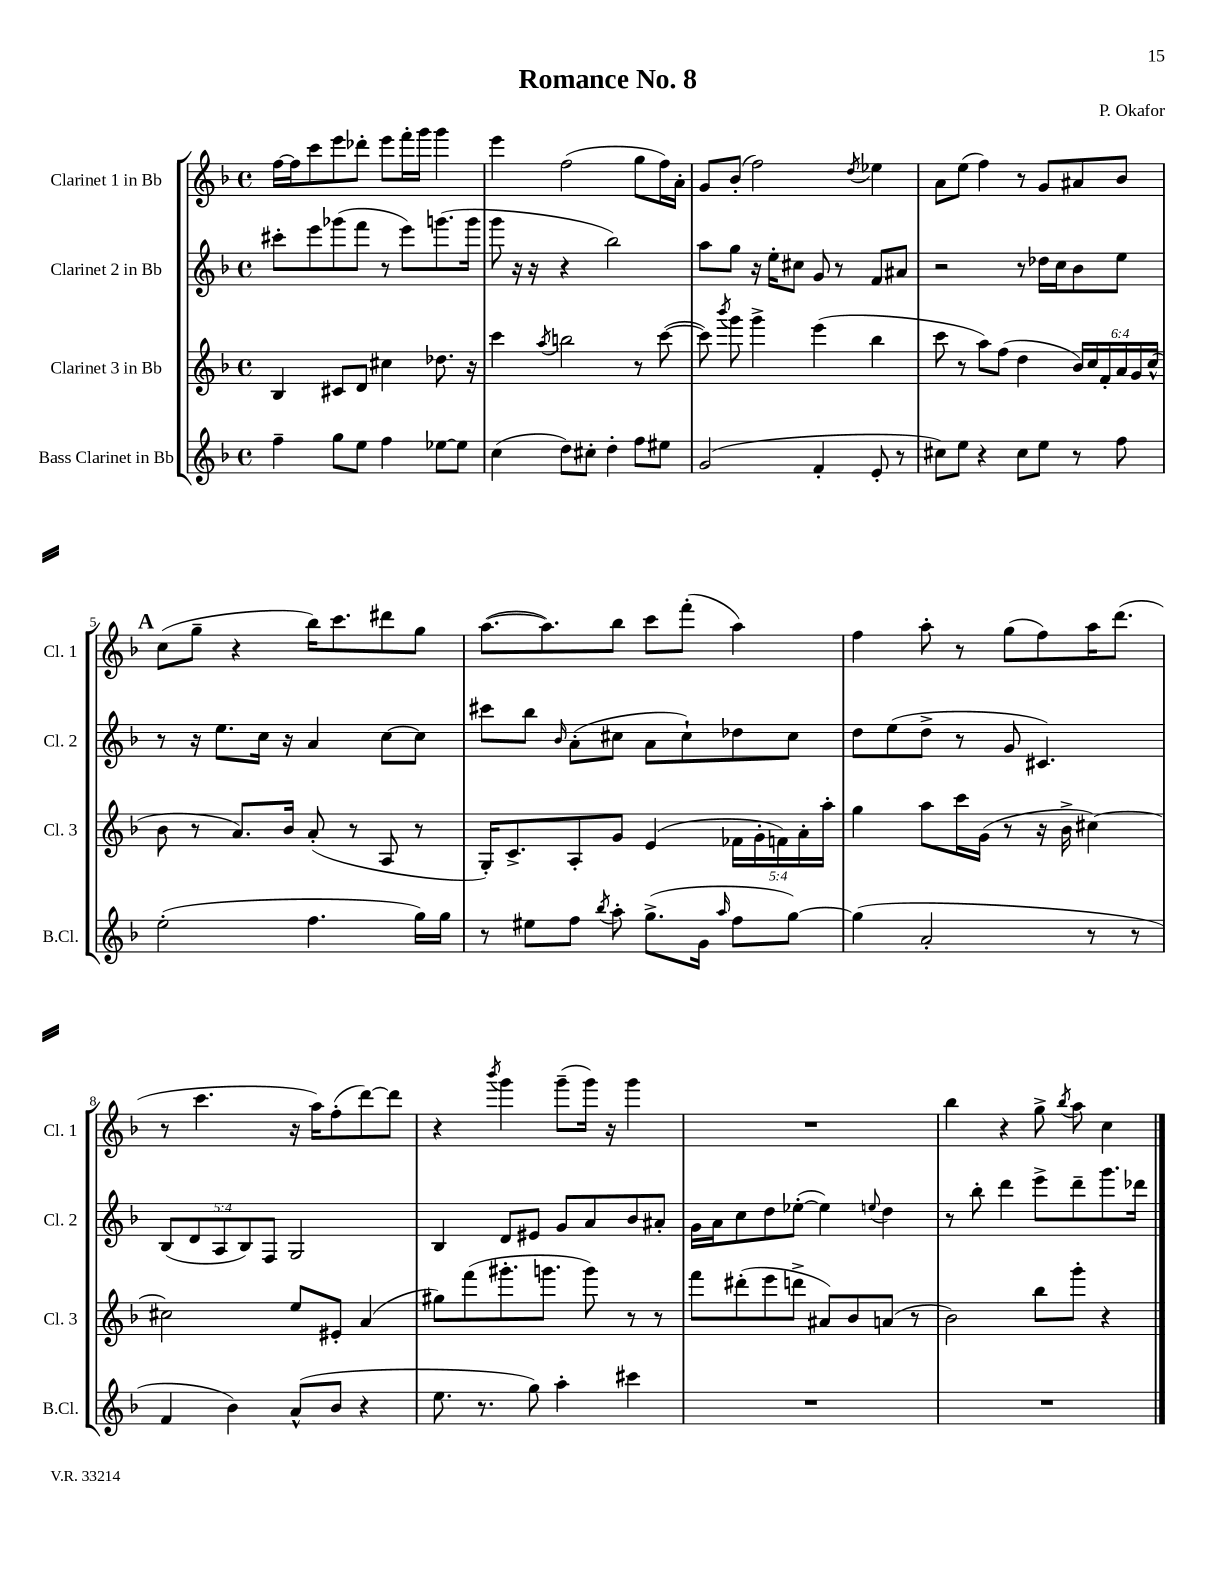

**kern	**kern	**kern	**kern
*part4	*part3	*part2	*part1
*staff4	*staff3	*staff2	*staff1
*I"Bass Clarinet in Bb	*I"Clarinet 3 in Bb	*I"Clarinet 2 in Bb	*I"Clarinet 1 in Bb
*I'B.Cl.	*I'Cl. 3	*I'Cl. 2	*I'Cl. 1
*clefG2	*clefG2	*clefG2	*clefG2
*k[b-]	*k[b-]	*k[b-]	*k[b-]
*M4/4	*M4/4	*M4/4	*M4/4
*met(c)	*met(c)	*met(c)	*met(c)
=1	=1	=1	=1
4ff~\	4B-/	8ccc#X'\L	[16ff\LL
.	.	.	16ff\J]
.	.	8eee\	8ccc\
8gg\L	8c#X/L	(8ggg-X\	8eee\
8ee\J	8d/J	8fff\J	8ddd-X'\J
4ff\	4cc#X\	8r	8eee\L
.	.	8eee\L)	16fff'\L
.	.	.	16ggg\JJ
[8ee-X\L	8.dd-X\	(8.gggn\	4ggg\
8ee-\J]	.	.	.
.	16r	16ggg\Jk	.
=2	=2	=2	=2
(4cc\	4ccc\	8ggg\	4eee\
.	.	16r	.
.	.	16r	.
.	8qaa/	.	.
8dd\L)	2bbn\	4r	(2ff\
8cc#X'\J	.	.	.
4dd'\	.	2bb-\)	.
8ff\L	8r	.	8gg\L
8ee#X\J	([8ccc\	.	16ff\L)
.	.	.	16a'\JJ
=3	=3	=3	=3
(2g/	8ccc\])	8aa\L	8g/L
.	8qbbb-/	.	.
.	8ggg\	8gg\J	(8b-'/J
.	4ggg^\	16r	2ff\)
.	.	16ee'\KL	.
.	.	8cc#X\J	.
4f'/	(4eee\	8g/	.
.	.	8r	.
.	.	.	8qdd/
8e'/	4bb-\	8f/L	4ee-X\
8r	.	8a#X/J	.
=4	=4	=4	=4
8cc#X\L)	8ccc\	2r	8a\L
8ee\J	8r	.	(8ee\J
4r	8aa\L)	.	4ff\)
.	(8ff\J	.	.
8cc#\L	4dd\	8r	8r
8ee\J	.	16dd-X\LL	8g/L
.	.	16cc\J	.
8r	24b-/LL)	8b-\	8a#X/
.	24cc/	.	.
.	24f'/	.	.
8ff\	24a/	8ee\J	8b-/J
.	24g/	.	.
.	(24cc^^/JJ	.	.
!!LO:LB:g=z
!!LO:REH:place=s1:t=A
=5	=5	=5	=5
(2ee'\	8b-\	8r	(8cc\L
.	8r	16r	8gg~\J
.	.	8.ee\L	.
.	8.a/L)	.	4r
.	.	16cc\Jk	.
.	16b-/Jk	16r	.
4.ff\	(8a'/	4a/	16bb-\KL)
.	.	.	8.ccc\
.	8r	.	.
.	8A/	[8cc\L	8ddd#X\
16gg\LL)	8r	8cc\J]	8gg\J
16gg\JJ	.	.	.
=6	=6	=6	=6
8r	16G'/KL)	8ccc#X\L	([8.aa\L
.	8.c^/	.	.
8ee#X\L	.	8bb-\J	.
.	.	.	8.aa\])
.	.	16qqb-/	.
8ff\J	8A'/	(8a'\L	.
8qbb-/	.	.	.
8aa'\	8g/J	8cc#X\J	8bb-\J
(8.gg^\L	(4e/	8a\L	8ccc\L
.	.	8cc#`\)	(8fff'\J
16g\Jk	.	.	.
16qqaa/	.	.	.
8ff\L	20f-X\LL	8dd-X\	4aa\)
.	20g'\	.	.
.	20fn\)	.	.
[8gg\J)	.	8cc#\J	.
.	20a'\	.	.
.	20aa'\JJ	.	.
=7	=7	=7	=7
(4gg\]	4gg\	8dd\L	4ff\
.	.	(8ee\	.
2a'/	8aa\L	8dd^\J	8aa'\
.	16ccc\L	8r	8r
.	(16g\JJ	.	.
.	8r	8g/	(8gg\L
.	16r	4.c#X/)	8ff\)
.	16b-^\	.	.
8r	[4cc#X\)	.	16aa\K
.	.	.	(8.ddd\J
8r	.	.	.
!!LO:LB:g=z
=8	=8	=8	=8
4f/	2cc#X\]	(10B-/L	8r
.	.	10d/	.
.	.	.	4.ccc\
.	.	10A/	.
4b-\)	.	.	.
.	.	10B-/)	.
.	.	10F/J	.
(8a^^/L	8ee/L	2G/	16r
.	.	.	16aa\KL)
8b-/J	8e#X'/J	.	(8ff'\
4r	(4a/	.	[8ddd\)
.	.	.	8ddd\J]
=9	=9	=9	=9
8.ee\	8gg#X\L)	4B-/	4r
.	(8fff\	.	.
8.r	.	.	.
.	.	.	8qbbb-/
.	8.ggg#X'\	8d/L	4ggg\
8gg\)	.	8e#X/J	.
.	8.gggn\J	.	.
4aa'\	.	8g/L	(8ggg~\L
.	8ggg\)	8a/	16ggg\Jk)
.	.	.	16r
4ccc#X\	8r	8b-/	4ggg\
.	8r	8a#X'/J	.
=10	=10	=10	=10
1r	8fff\L	16g\LL	1r
.	.	16a\J	.
.	(8ddd#X'\	8cc\	.
.	8eee\	8dd\	.
.	8dddn^\J	([8ee-X'\J	.
.	8a#X/L)	4ee-\])	.
.	8b-/	.	.
.	.	8qqeen/	.
.	(8an/J	4dd\	.
.	8r	.	.
=11	=11	=11	=11
1r	2b-\)	8r	4bb-\
.	.	8bb-'\	.
.	.	4ddd\	4r
.	8bb-\L	8eee^\L	8gg^\
.	.	.	8qbb-/
.	8ggg'\J	8ddd~\	8aa\
.	4r	8.ggg\	4cc\
.	.	16ddd-X\Jk	.
==	==	==	==
*-	*-	*-	*-
